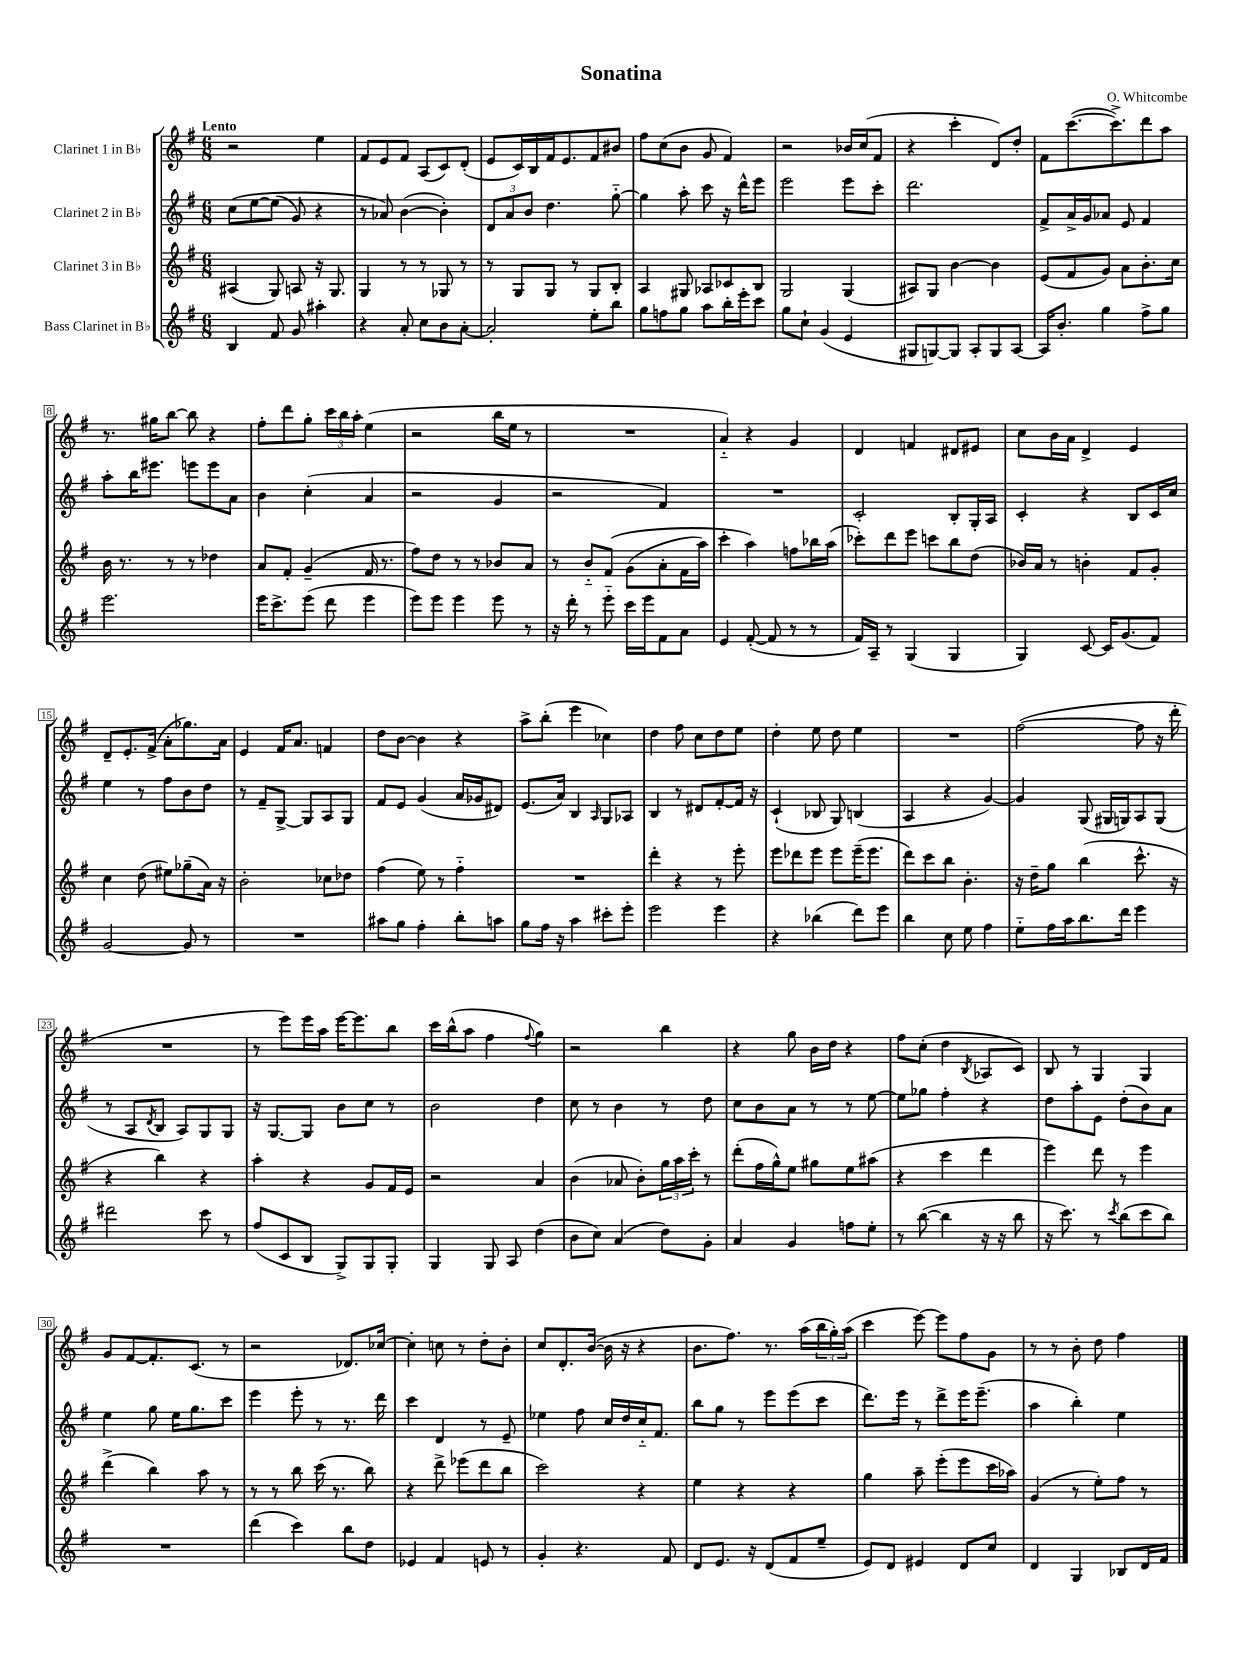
\header { title = "Sonatina" composer = "O. Whitcombe" }
<<
\new StaffGroup <<
\new Staff = "s0" \with { instrumentName = "Clarinet 1 in Bb" } {
    \clef treble \key g \major \numericTimeSignature \time 6/8 \tempo "Lento"
    r2 e''4 |
    fis'8 e'8 fis'8 a8( c'8) d'8-.( |
    e'8 c'16) b16 fis'16 e'8. fis'8 bis'8 |
    fis''8 c''8( b'8 g'8 fis'4) |
    r2 bes'16 c''16( fis'8 |
    r4 c'''4-. d'8) d''8-. |
    fis'8 c'''8.~( c'''8.->) d'''8 a''8 |
    r8. gis''16 b''8~ b''8 r4 |
    fis''8-. d'''8 g''8-. \tuplet 3/2 { c'''16 b''16 a''16-. } e''4( |
    r2 b''16 e''16 r8 |
    R2. |
    a'4-_) r4 g'4 |
    d'4 f'4 dis'8 eis'8 |
    c''8 b'16 a'16 d'4-> e'4 |
    d'8-- e'8.-. fis'16->( a'8-. ges''8.) a'16 |
    e'4 fis'16 a'8. f'4 |
    d''8 b'8~ b'4 r4 |
    a''8-> b''8-.( e'''4 ces''4) |
    d''4 fis''8 c''8 d''8 e''8 |
    d''4-. e''8 d''8 e''4 |
    R2. |
    fis''2~( fis''8 r16 d'''16-. |
    R2. |
    r8 e'''8) e'''16 a''16 e'''16~ e'''8. b''8 |
    c'''16 b''16-^( a''8 fis''4 \appoggiatura { fis''8 } g''4) |
    r2 b''4 |
    r4 g''8 b'16 d''16 r4 |
    fis''8 c''8-.( d''4 \acciaccatura { b8 } aes8 c'8) |
    b8 r8 g4 g4 |
    g'8 fis'8~ fis'8.-. c'8.( r8 |
    r2 des'8.) ces''16~ |
    ces''4-. c''8 r8 d''8-. b'8-. |
    c''8 d'8.-. b'16~( b'16 r16 r4 |
    b'8. fis''8.) r8. a''16( \tuplet 3/2 { b''16 g''16-.) a''16( } |
    c'''4 e'''8~) e'''8 fis''8 g'8 |
    r8 r8 b'8-. d''8 fis''4 \bar "|." |
}
\new Staff = "s1" \with { instrumentName = "Clarinet 2 in Bb" } {
    \clef treble \key g \major \numericTimeSignature \time 6/8
    c''8\( e''8~ e''8( g'8) r4 |
    r8 aes'8\) b'4~( b'4-.) |
    \tuplet 3/2 { d'8 a'8 b'8 } d''4. g''8~-_ |
    g''4 a''8-. c'''8 r16 d'''16-^ e'''8 |
    e'''2 e'''8 c'''8-. |
    d'''2. |
    fis'8-> a'16-> g'16 aes'8 e'8 fis'4 |
    a''8-. b''16 eis'''8. e'''8 e'''8 a'8 |
    b'4 c''4-.( a'4 |
    r2 g'4 |
    r2 fis'4) |
    R2. |
    c'2-. b8-. g16-. a16 |
    c'4-. r4 b8 c'16 c''16 |
    e''4 r8 fis''8 b'8 d''8 |
    r8 fis'8-- g8~-> g8 a8 g8 |
    fis'8 e'8 g'4( a'16 ges'16 dis'8) |
    e'8.( a'16) b4 \grace { a16 } g8 aes8 |
    b4 r8 dis'8 fis'8~-. fis'16 r16 |
    c'4-!( bes8 g8) b4( |
    a4 r4 g'4~) |
    g'4 g8( gis16 g16) a8 g8( |
    r8 a8 \acciaccatura { d'8 } b8 a8) g8 g8 |
    r16 g8.~ g8 b'8 c''8 r8 |
    b'2 d''4 |
    c''8 r8 b'4 r8 d''8 |
    c''8 b'8 a'8 r8 r8 e''8~ |
    e''8 ges''8 fis''4-. r4 |
    d''8 a''8-. e'8 d''8-.( b'8) a'8 |
    e''4 g''8 e''16 g''8. c'''8 |
    e'''4 e'''8-. r8 r8. d'''16 |
    c'''4 d'4 r8 e'8-- |
    ees''4 fis''8 c''16 d''16 c''16-_ fis'8. |
    b''8 g''8 r8 e'''8 e'''8( c'''8 |
    d'''8.) e'''16 r8 d'''8-> e'''16 e'''8.--( |
    a''4 b''4-.) e''4 \bar "|." |
}
\new Staff = "s2" \with { instrumentName = "Clarinet 3 in Bb" } {
    \clef treble \key g \major \numericTimeSignature \time 6/8
    ais4( g8) a8 r16 g8. |
    g4 r8 r8 ges8 r8 |
    r8 g8 g8 r8 g8 b8-. |
    a4 gis8 aes8 ces'8 b8 |
    g2 g4( |
    ais8) g8 b'4~ b'4 |
    e'8( fis'8 g'8) a'8 b'8.-. c''16 |
    b'16 r8. r8 r8 des''4 |
    a'8 fis'8-. g'4--( fis'16 r8. |
    fis''8) d''8 r8 r8 bes'8 a'8 |
    r8 b'8-_ fis'8\( g'8( a'8-. fis'16 a''16) |
    c'''4-. a''4\) f''8 bes''16 a''16( |
    ces'''8-.) d'''8 e'''8 c'''8 b''8 d''8( |
    bes'16) a'16 r8 b'4-. fis'8 g'8-. |
    c''4 d''8( eis''8) ges''8--( a'16) r16 |
    b'2-. ces''8 des''8 |
    fis''4( e''8) r8 fis''4-_ |
    R2. |
    d'''4-. r4 r8 e'''8-. |
    e'''8 des'''8 e'''8 e'''8 e'''16--( e'''8. |
    d'''8) c'''8 b''8 b'4.-. |
    r16 d''16-- g''8 b''4( c'''8.-^ r16 |
    r4 b''4) r4 |
    a''4-. r4 g'8 fis'16 e'16 |
    r2 a'4 |
    b'4( aes'8 b'8-.) \tuplet 3/2 { g''16 a''16 c'''16-. } r8 |
    d'''8-.( fis''16 g''16-^) e''8 gis''8 e''8 ais''8( |
    r4 c'''4 d'''4 |
    e'''4) d'''8 r8 e'''4 |
    d'''4->( b''4) a''8 r8 |
    r8 r8 b''8 c'''16( r8. b''8) |
    r4 d'''8-> ees'''8( d'''8 b''8 |
    c'''2) r4 |
    e''4 r4 r4 |
    g''4 a''8-- e'''8-.( e'''8 c'''16 aes''16) |
    g'4( r8 e''8-.) fis''8 r8 \bar "|." |
}
\new Staff = "s3" \with { instrumentName = "Bass Clarinet in Bb" } {
    \clef treble \key g \major \numericTimeSignature \time 6/8
    b4 fis'8 g'8 ais''4-. |
    r4 a'8-. c''8 b'8 a'8~-. |
    a'2-. e''8-. b''8 |
    g''8 f''8 g''8 a''8 b''16-. e'''16-. c'''8 |
    g''8 c''8-! g'4( e'4 |
    gis8 g8~) g8 a8-. g8 a8~ |
    a16 b'8.-. g''4 fis''8-> g''8 |
    e'''2. |
    e'''16 c'''8.-> e'''8( d'''8 e'''4 |
    e'''8) e'''8 e'''4 e'''8 r8 |
    r16 d'''16-. r8 e'''8-_ c'''16 e'''16 fis'8 a'8 |
    e'4 fis'8~-.( fis'8 r8 r8 |
    fis'16) a16-- r8 g4( g4 |
    g4) c'8~ c'16 g'8.( fis'8) |
    g'2~ g'8 r8 |
    R2. |
    ais''8 g''8 fis''4-. b''8-. a''8 |
    g''8 fis''16 r16 a''4 cis'''8-. e'''8-. |
    e'''2 e'''4 |
    r4 bes''4( d'''8) e'''8 |
    b''4 c''8 e''8 fis''4 |
    e''8-_ fis''16 a''16 b''8. d'''16 e'''4 |
    dis'''2 c'''8 r8 |
    fis''8( c'8 b8 g8->) g8 g8-. |
    g4 g8 a8 d''4( |
    b'8 c''8) a'4( d''8) g'8-. |
    a'4 g'4 f''8 e''8-. |
    r8 b''8~( b''4 r16 r16 b''8 |
    r16 c'''8.) r8 \acciaccatura { c'''8 } b''8( c'''8 b''8) |
    R2. |
    d'''4( c'''4) b''8 d''8 |
    ees'4 fis'4 e'8 r8 |
    g'4-. r4. fis'8 |
    d'8 e'8. r16 d'8( fis'8 e''8-- |
    e'8) d'8 eis'4 d'8 c''8 |
    d'4 g4 bes8 d'16 fis'16 \bar "|." |
}
>>
>>
\layout { \context { \Score \override BarNumber.stencil = #(make-stencil-boxer 0.1 0.3 ly:text-interface::print) } }
